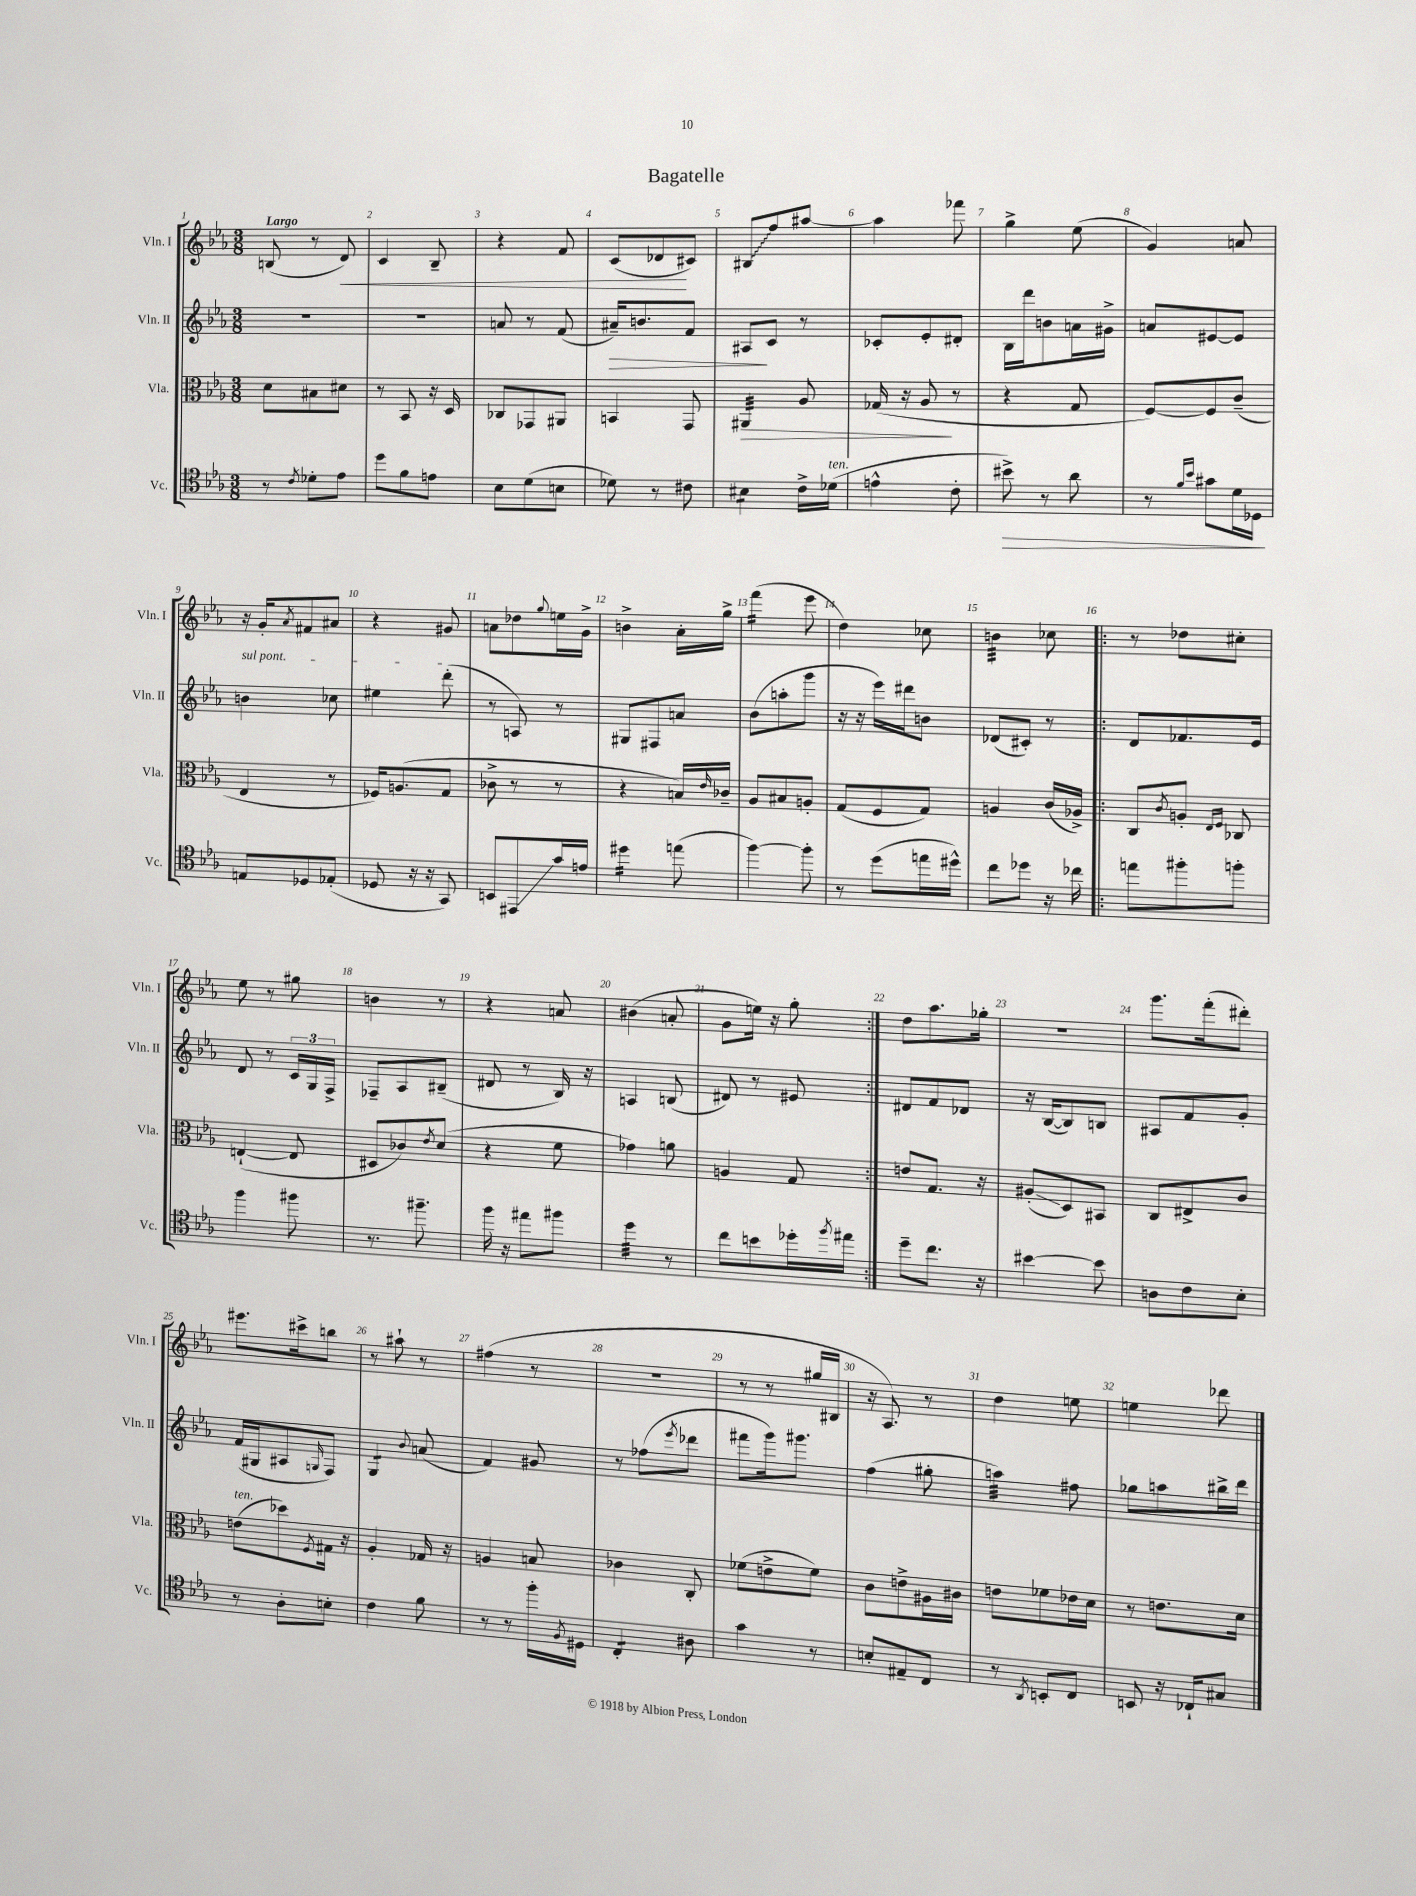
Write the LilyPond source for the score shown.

\header { title = "Bagatelle" }
<<
\new StaffGroup <<
\new Staff = "s0" \with { instrumentName = "Vln. I" shortInstrumentName = "Vln. I" } {
    \clef treble \key ees \major \numericTimeSignature \time 3/8 \tempo "Largo"
    b8( r8 d'8\<) |
    c'4 bes8-- |
    r4 f'8 |
    c'8( des'8\! cis'8) |
    \once \override Glissando.style = #'zigzag bis8\glissando f''8 ais''8~ |
    ais''4 fes'''8 |
    g''4-> ees''8( |
    g'4) a'8 |
    r16 g'16-. \acciaccatura { aes'8 } fis'8 ais'8 |
    r4 gis'8 |
    a'8 des''8 \appoggiatura { g''8 } e''16 g'16-> |
    b'4-> aes'16-. g''16-> |
    f'''4:16( ees'''8 |
    d''4) ces''8 |
    b'4:32 ces''8 |
    \repeat volta 2 { r8 des''8 cis''8-. |
    ees''8 r8 gis''8 |
    b'4 r8 |
    r4 a'8 |
    bis'4( a'8-. |
    g'8 e''16) r16 g''8-. | }
    d''8 aes''8. ges''16-. |
    R4. |
    g'''8. f'''16-.( dis'''8-.) |
    eis'''8. cis'''16-> b''8 |
    r8 ais''8-! r8 |
    fis''4( r8 |
    R4. |
    r8 r8 gis''16 bis16 |
    r16 aes8.) r8 |
    d''4 e''8 |
    e''4 des'''8 \bar "|." |
}
\new Staff = "s1" \with { instrumentName = "Vln. II" shortInstrumentName = "Vln. II" } {
    \clef treble \key ees \major \numericTimeSignature \time 3/8
    R4. |
    R4. |
    a'8 r8 f'8( |
    ais'16--\>) b'8. f'8 |
    ais8\! c'8 r8 |
    ces'8-. ees'8-. dis'8-. |
    bes16 d'''16 b'8 a'16 gis'16-> |
    a'8 eis'8~ eis'8 |
    \once \override TextSpanner.bound-details.left.text = \markup { \italic "sul pont." } b'4\startTextSpan ces''8 |
    eis''4 d'''8-.\stopTextSpan( |
    r8 a8) r8 |
    gis8 fis8 a'8 |
    bes'8( a''8-. g'''8 |
    r16 r16 ees'''16) dis'''16 b'8 |
    des'8( cis'8-.) r8 |
    \repeat volta 2 { d'8 fes'8. ees'16 |
    d'8 r8 \tuplet 3/2 { c'16 g16 f16-> } |
    fes8-- aes8 bis8--( |
    dis'8 r8 bes16) r16 |
    a4 b8( |
    dis'8) r8 eis'8 | }
    dis'8 f'8 des'8 |
    r16 bes16~( bes8) b8 |
    ais8 f'8 g'8-. |
    f'16( gis16 ais8 \grace { g16 } f8) |
    g4:8 \appoggiatura { bes'8 } a'8( |
    f'4) gis'8 |
    r8 fes''8( \acciaccatura { ees'''8 } des'''8 |
    fis'''8 g'''16) gis'''8. |
    f''4( gis''8-. |
    a''4:32) fis''8 |
    ges''8 a''8 bis''16-> d'''16 \bar "|." |
}
\new Staff = "s2" \with { instrumentName = "Vla." shortInstrumentName = "Vla." } {
    \clef alto \key ees \major \numericTimeSignature \time 3/8
    d'8 bis8 dis'8 |
    r8 bes,8 r16 d16 |
    ces8 ges,8 ais,8 |
    b,4 g,8 |
    ais,4:32\> aes8 |
    ges16( r16 aes8\! r8 |
    r4 g8 |
    f8~) f8 c'8--( |
    ees4 r8 |
    fes16) a8.( g8 |
    ces'8-> r8 r8 |
    r4 b16) \grace { ees'16 } ces'16-- |
    aes8 bis8 a8-. |
    g8( f8 g8) |
    a4 c'16( aes16->) |
    \repeat volta 2 { c8 \acciaccatura { c'8 } a8-. \grace { ees16 f16 } ces8 |
    e4~-!( e8 |
    dis8 ces'8) \acciaccatura { ees'8 } d'8( |
    r4 f'8 |
    ges'4) a'8 |
    a4 g8 | }
    e'8 g8. r16 |
    ais8-.\glissando( d8) bis,8 |
    c8 eis8-> c'8 |
    e'8^\markup { \italic "ten." }( des''8) \acciaccatura { f8 } gis16 r16 |
    aes4-. ges16 r16 |
    a4 b8 |
    ces'4 c8-. |
    fes'8( e'8-> fes'8) |
    c'8 e'8-> ais16 cis'16 |
    e'8 fes'8 ees'16 d'16 |
    r8 e'8. d'16 \bar "|." |
}
\new Staff = "s3" \with { instrumentName = "Vc." shortInstrumentName = "Vc." } {
    \clef tenor \key ees \major \numericTimeSignature \time 3/8
    r8 \acciaccatura { c'8 } des'8-. ees'8 |
    d''8 f'8 e'8 |
    bes8 d'8( b8 |
    des'8) r8 cis'8 |
    bis4:8 c'16-> des'16^\markup { \italic "ten." }( |
    e'4-^ c'8-. |
    bis'8->\>) r8 aes'8 |
    r8 \grace { f'16 bes'16 } gis'8 d'16 des16\! |
    e8 des8 ees8-.( |
    des8 r16 r16 g,8) |
    b,8 eis,8\glissando g'16 e'16 |
    dis''4:16 e''8( |
    f''4~) f''8-. |
    r8 d''8( e''16 dis''16-^) |
    c''8 des''8 r16 ces''16 |
    \repeat volta 2 { e''8 fis''8-. f''8-. |
    f''4 fis''8 |
    r8. fis''8.-- |
    f''16 r16 eis''8 fis''8 |
    d''4:32 r8 |
    c''8 b'8 des''16-. \acciaccatura { f''8 } eis''16 | }
    d''8-- c''8. r16 |
    bis'4~ bis'8 |
    a8 c'8 bes8-. |
    r8 aes8-. b8-. |
    c'4 f'8 |
    r8 r8 f''16-. \acciaccatura { f8 } dis16 |
    c4:8-. ais8 |
    g'4 r8 |
    b8-. eis8-- c8 |
    r8 \acciaccatura { aes,8 } b,8-. c8 |
    b,8 r16 ces16-! gis8 \bar "|." |
}
>>
>>
\layout { \context { \Score \override BarNumber.break-visibility = ##(#f #t #t) barNumberVisibility = #all-bar-numbers-visible } }
